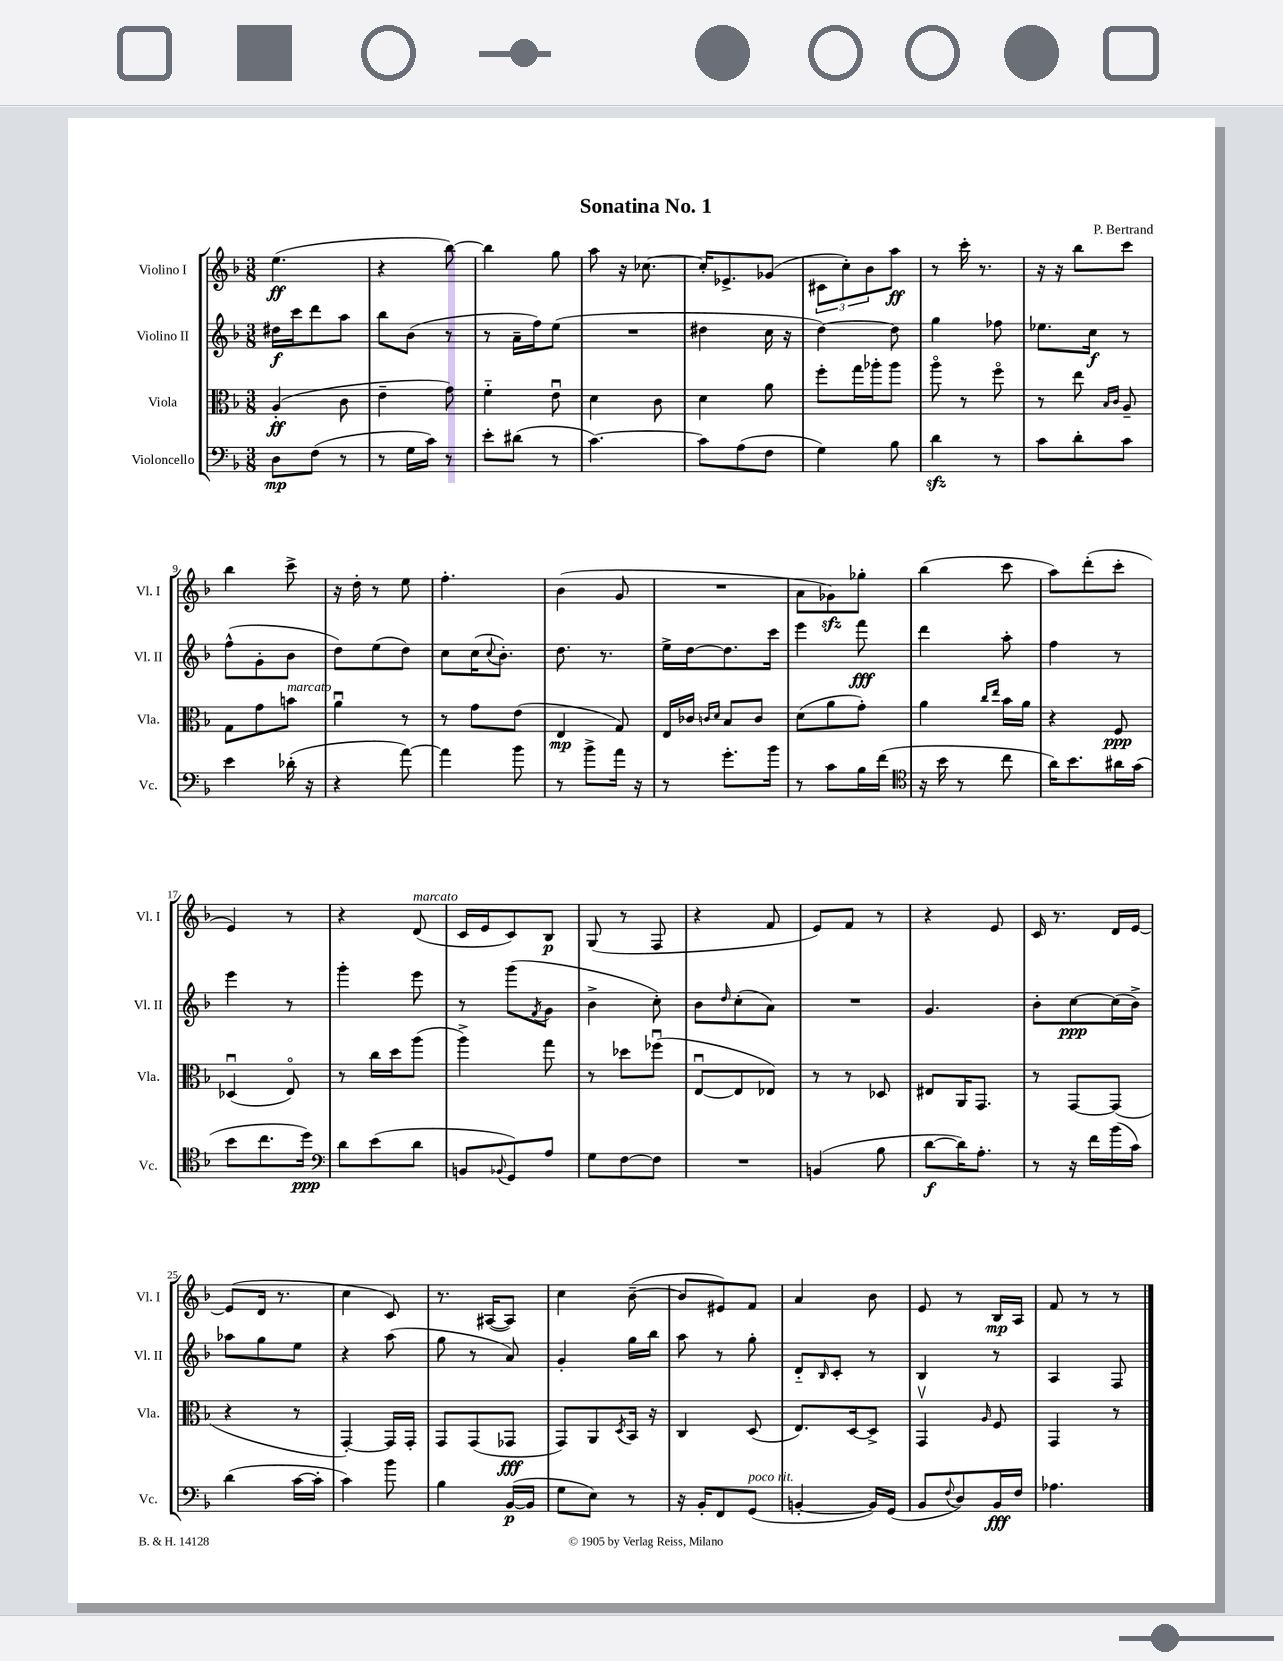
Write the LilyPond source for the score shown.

\header { title = "Sonatina No. 1" composer = "P. Bertrand" }
<<
\new StaffGroup <<
\new Staff = "s0" \with { instrumentName = "Violino I" shortInstrumentName = "Vl. I" } {
    \clef treble \key f \major \numericTimeSignature \time 3/8
    e''4.\ff( |
    r4 bes''8~) |
    bes''4 g''8 |
    a''8 r16 ces''8.~ |
    ces''16-. ees'8.-> ges'8( |
    \tuplet 3/2 { cis'8 c''8-.) bes'8 } a''8\ff |
    r8 c'''16-. r8. |
    r16 r16 bes''8 c'''8 |
    bes''4 c'''8-> |
    r16 d''16-. r8 e''8 |
    f''4.-. |
    bes'4( g'8 |
    R4. |
    a'8 ges'8\sfz) ges''8-. |
    bes''4( c'''8 |
    a''8) d'''8-.( c'''8-. |
    e'4) r8 |
    r4 d'8^\markup { \italic "marcato" }( |
    c'16 e'16 c'8) bes8\p |
    g8( r8 f8 |
    r4 f'8 |
    e'8) f'8 r8 |
    r4 e'8 |
    c'16 r8. d'16 e'16~ |
    e'8( d'16 r8. |
    c''4 c'8) |
    r8. ais16~( ais8) |
    c''4 bes'8~--( |
    bes'8 eis'8) f'8 |
    a'4 bes'8 |
    e'8 r8 bes16\mp a16 |
    f'8 r8 r8 \bar "|." |
}
\new Staff = "s1" \with { instrumentName = "Violino II" shortInstrumentName = "Vl. II" } {
    \clef treble \key f \major \numericTimeSignature \time 3/8
    dis''16\f c'''16 d'''8 a''8 |
    bes''8 bes'8( r8 |
    r8 a'16-- f''16) e''8( |
    R4. |
    dis''4 c''16 r16 |
    d''4~) d''8 |
    g''4 fes''8 |
    ees''8. c''16\f r8 |
    f''8-^( g'8-. bes'8 |
    d''8) e''8( d''8) |
    c''8 c''16( \appoggiatura { c''8 } bes'8.-.) |
    d''8. r8. |
    e''16-> d''16~ d''8. c'''16 |
    e'''4 f'''8\fff |
    d'''4 a''8-. |
    f''4 r8 |
    e'''4 r8 |
    g'''4-. e'''8 |
    r8 g'''8( \acciaccatura { f'8 } g'8 |
    bes'4-> c''8-.) |
    bes'8 \grace { d''16 } c''8-.( a'8) |
    R4. |
    g'4. |
    bes'8-. c''8~\ppp c''16( bes'16->) |
    aes''8 g''8 e''8 |
    r4 a''8( |
    g''8 r8 a'8) |
    g'4-. g''16 bes''16 |
    a''8 r8 g''8-. |
    d'8-_ \grace { bes16 } c'8-. r8 |
    bes4 r8 |
    a4 f8 \bar "|." |
}
\new Staff = "s2" \with { instrumentName = "Viola" shortInstrumentName = "Vla." } {
    \clef alto \key f \major \numericTimeSignature \time 3/8
    a4-.\ff( c'8 |
    e'4-- g'8) |
    f'4-_ e'8\downbow |
    d'4 c'8 |
    d'4 a'8 |
    f''8-. g''16 aes''16-. aes''8 |
    a''8\flageolet r8 f''8\flageolet |
    r8 e''8 \grace { bes16 c'16 } a8-- |
    g8 g'8 b'8^\markup { \italic "marcato" } |
    a'4\downbow r8 |
    r8 g'8 e'8( |
    e4\mp g8) |
    e16 ces'16 \grace { c'16 d'16 } bes8 c'8 |
    d'8( a'8 g'8-.) |
    a'4 \grace { c''16 e''16 } bes'16 a'16 |
    r4 f8\ppp |
    des4\downbow( e8\flageolet) |
    r8 c''16 d''16 a''8( |
    a''4->) g''8 |
    r8 des''8 fes''8\downbow( |
    e8~\downbow e8 ees8) |
    r8 r8 des8 |
    eis8 a,16 g,8. |
    r8 g,8~ g,8( |
    r4 r8 |
    g,4~-.) g,16 g,16-. |
    g,8 g,8( ges,8\fff |
    g,8) a,8 \acciaccatura { d8 } bes,16 r16 |
    c4 d8( |
    e8.) d16~ d8-> |
    g,4\upbow \grace { a16 } f8 |
    g,4 r8 \bar "|." |
}
\new Staff = "s3" \with { instrumentName = "Violoncello" shortInstrumentName = "Vc." } {
    \clef bass \key f \major \numericTimeSignature \time 3/8
    d8\mp f8( r8 |
    r8 g16 c'16) r8 |
    e'8-. dis'8( r8 |
    c'4.~) |
    c'8 a8( f8 |
    g4) bes8 |
    d'4\sfz r8 |
    c'8 d'8-. c'8 |
    e'4 des'16-.( r16 |
    r4 a'8~) |
    a'4 bes'8 |
    r8 bes'8-> a'16 r16 |
    r8 g'8.-. bes'16 |
    r8 c'8 bes16 f'16( |
    \clef tenor r16 bes'16 r8 c''8 |
    a'16) bes'8. ais'16 g'16( |
    bes'8 c''8. d''16\ppp) |
    \clef bass d'8 e'8( d'8 |
    b,8 \appoggiatura { bes,8 } g,8) a8 |
    g8 f8~ f8 |
    R4. |
    b,4( bes8 |
    d'8~\f d'16) a8.-. |
    r8 r16 f'16 bes'16( c'16) |
    d'4( c'16~ c'16-. |
    c'4) bes'8 |
    bes4 bes,16~\p( bes,16 |
    g8 e8) r8 |
    r16 bes,16-. f,8 g,8^\markup { \italic "poco rit." }( |
    b,4~-. b,16) g,16( |
    bes,8 \appoggiatura { f8 } d8) bes,16\fff f16 |
    aes4. \bar "|." |
}
>>
>>
